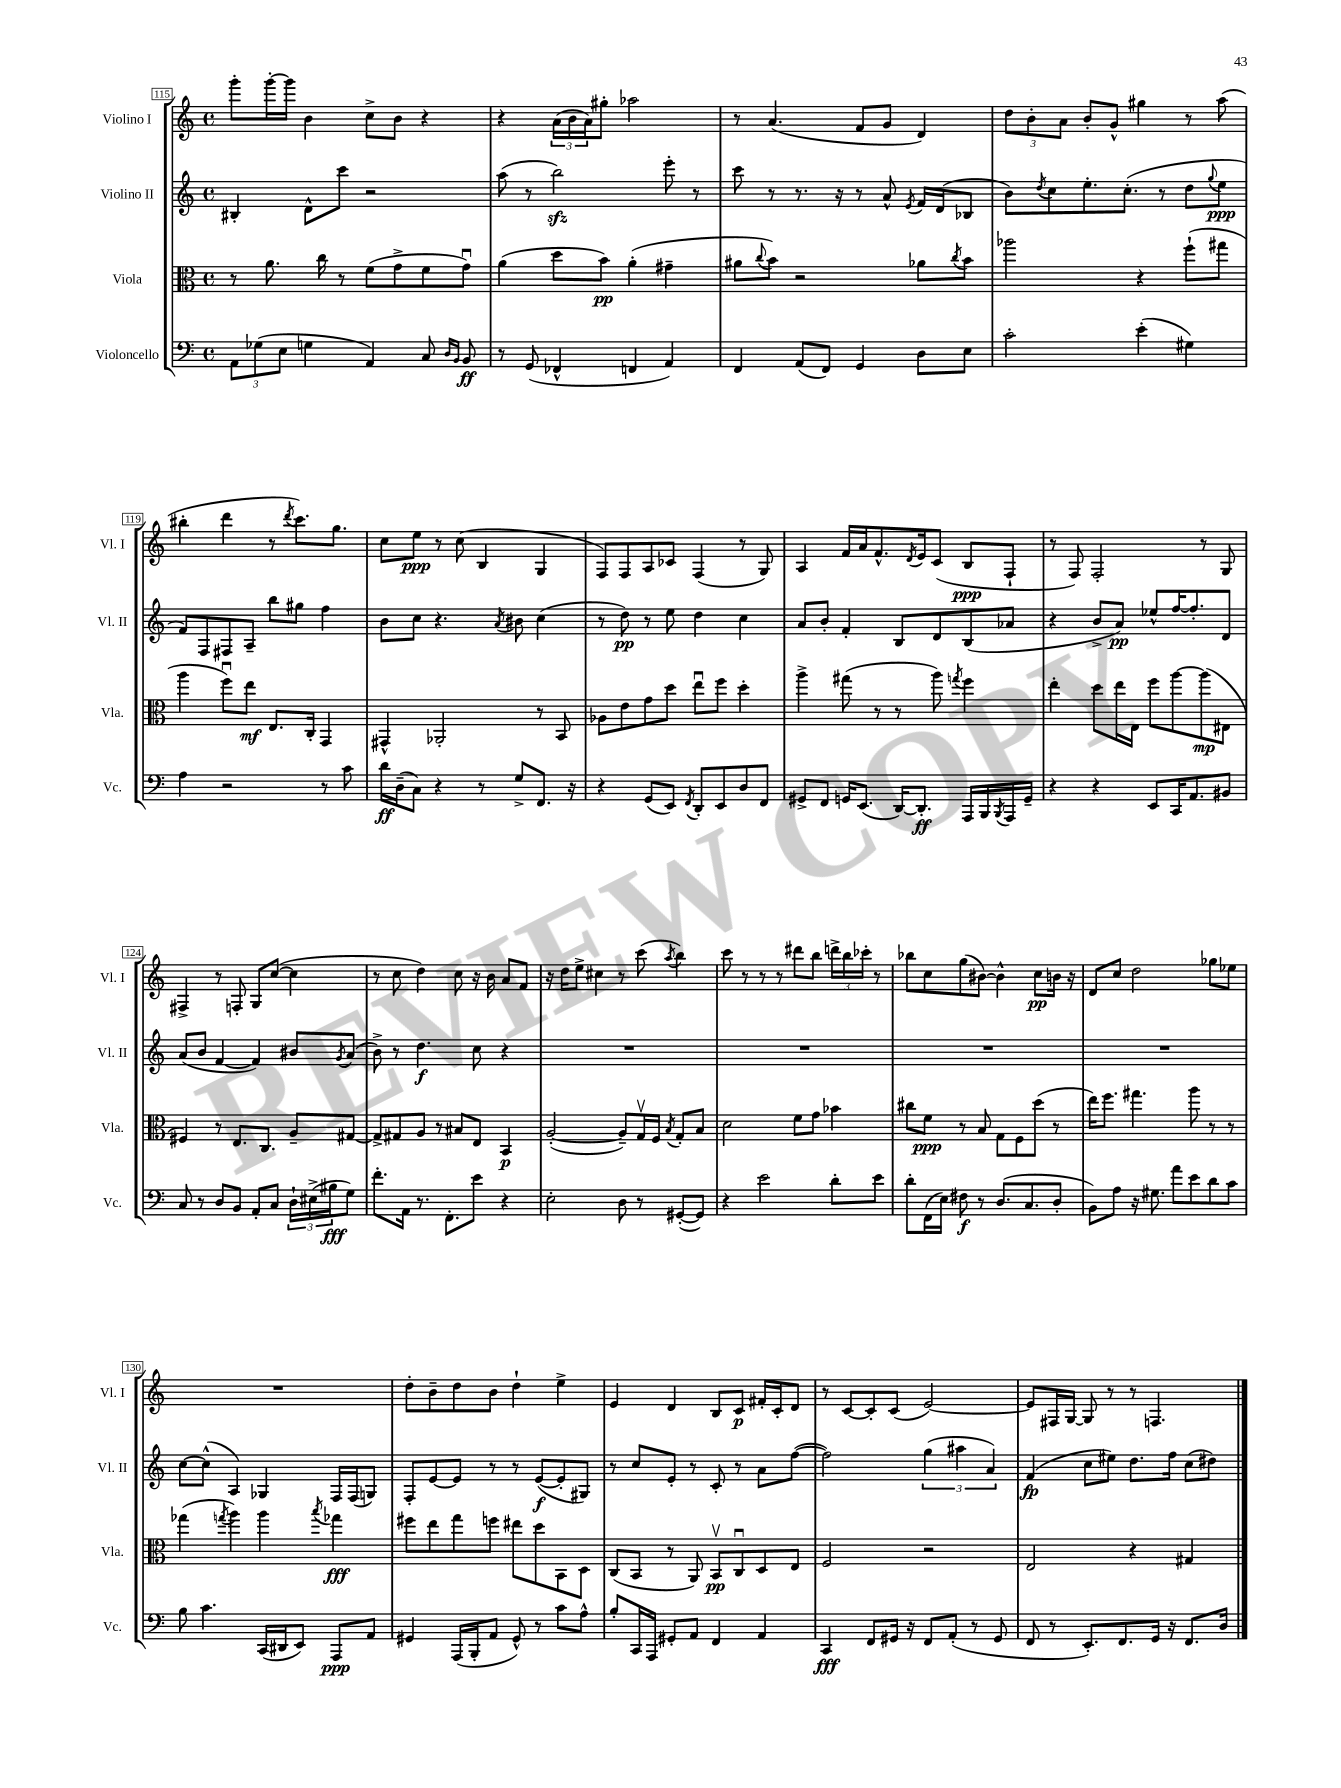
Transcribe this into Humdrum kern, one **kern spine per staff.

**kern	**dynam	**kern	**dynam	**kern	**dynam	**kern	**dynam
*part4	*part4	*part3	*part3	*part2	*part2	*part1	*part1
*staff4	*staff4	*staff3	*staff3	*staff2	*staff2	*staff1	*staff1
*I"Violoncello	*	*I"Viola	*	*I"Violino II	*	*I"Violino I	*
*I'Vc.	*	*I'Vla.	*	*I'Vl. II	*	*I'Vl. I	*
*clefF4	*	*clefC3	*	*clefG2	*	*clefG2	*
*k[]	*	*k[]	*	*k[]	*	*k[]	*
*M4/4	*	*M4/4	*	*M4/4	*	*M4/4	*
*met(c)	*	*met(c)	*	*met(c)	*	*met(c)	*
=115	=115	=115	=115	=115	=115	=115	=115
12AA\L	.	8r	.	4B#X'/	.	8ggg'\L	.
(12G-X\	.	.	.	.	.	.	.
.	.	8.a\	.	.	.	[16ggg'\L	.
12E\J	.	.	.	.	.	.	.
.	.	.	.	.	.	16ggg\JJ]	.
4Gn\	.	.	.	8d^^\L	.	4b\	.
.	.	16cc\	.	.	.	.	.
.	.	8r	.	8ccc\J	.	.	.
4AA/)	.	(8f\L	.	2r	.	8cc^\L	.
.	.	8g^\	.	.	.	8b\J	.
8C/	.	8f\	.	.	.	4r	.
16qqD/LL	.	.	.	.	.	.	.
16qqBB/JJ	.	.	.	.	.	.	.
8BB/	ff	8gu\J)	.	.	.	.	.
=116	=116	=116	=116	=116	=116	=116	=116
8r	.	(4a\	.	(8aa\	.	4r	.
(8GG/	.	.	.	8r	.	.	.
4FF-X^^/	.	8dd\L	.	2bbzz\)	.	(24a\LL	.
.	.	.	.	.	.	24b\	.
.	.	.	.	.	.	24a\J)	.
.	.	8b\J)	pp	.	.	8gg#X'\J	.
4FFn/	.	(4a'\	.	.	.	2aa-X\	.
4AA/)	.	4g#X~\	.	8eee'\	.	.	.
.	.	.	.	8r	.	.	.
=117	=117	=117	=117	=117	=117	=117	=117
4FF/	.	8a#X\L	.	8ccc\	.	8r	.
.	.	8qqcc/	.	.	.	.	.
.	.	8b\J)	.	8r	.	(4.a/	.
(8AA/L	.	2r	.	8.r	.	.	.
8FF/J)	.	.	.	.	.	.	.
.	.	.	.	16r	.	.	.
4GG/	.	.	.	8r	.	8f/L	.
.	.	.	.	8a^^/	.	8g/J	.
.	.	.	.	8qe/	.	.	.
8D\L	.	8a-X\L	.	16f/LL	.	4d/)	.
.	.	.	.	(16d/J	.	.	.
.	.	8qcc/	.	.	.	.	.
8E\J	.	8b\J	.	8B-X/J	.	.	.
=118	=118	=118	=118	=118	=118	=118	=118
2c'\	.	2aa-X\	.	8b\L)	.	12dd\L	.
.	.	.	.	.	.	12b'\	.
.	.	.	.	8qdd/	.	.	.
.	.	.	.	8cc\	.	.	.
.	.	.	.	.	.	12a\J	.
.	.	.	.	8.ee'\	.	8b'/L	.
.	.	.	.	.	.	8g^^/J	.
.	.	.	.	(8.cc'\J	.	.	.
(4e'\	.	4r	.	.	.	4gg#X\	.
.	.	.	.	8r	.	.	.
4G#X\)	.	(8ff`\L	.	8dd\L	.	8r	.
.	.	.	.	8qqgg/	.	.	.
.	.	8gg#X\J	.	8ee\J	ppp	(8aa\	.
!!LO:LB:g=z
=119	=119	=119	=119	=119	=119	=119	=119
4A\	.	4aa\	.	8f/L)	.	4bb#X'\	.
.	.	.	.	8F/	.	.	.
2r	.	8ffu\L)	.	8F#X/	.	4ddd\	.
.	.	8ee\J	mf	8A~/J	.	.	.
.	.	8.E/L	.	8bb\L	.	8r	.
.	.	.	.	.	.	8qddd/	.
.	.	.	.	8gg#X\J	.	8.ccc\L)	.
.	.	16C'/Jk	.	.	.	.	.
8r	.	4GG/	.	4ff\	.	.	.
.	.	.	.	.	.	8.gg\J	.
8c\	.	.	.	.	.	.	.
=120	=120	=120	=120	=120	=120	=120	=120
16d\LL	ff	4GG#X^^/	.	8b\L	.	8cc\L	.
(16D~\J	.	.	.	.	.	.	.
8C\J)	.	.	.	8cc\J	.	8ee\J	ppp
4r	.	2AA-X'/	.	4.r	.	8r	.
.	.	.	.	.	.	(8cc\	.
8r	.	.	.	.	.	4B/	.
.	.	.	.	8qa/	.	.	.
8G^/L	.	.	.	8b#X\	.	.	.
8.FF/J	.	8r	.	(4cc\	.	4G/	.
.	.	8BB/	.	.	.	.	.
16r	.	.	.	.	.	.	.
=121	=121	=121	=121	=121	=121	=121	=121
4r	.	8A-X\L	.	8r	.	8F/L)	.
.	.	8e\	.	8dd\)	pp	8F/	.
(8GG/L	.	8g\	.	8r	.	8A/	.
8EE/J)	.	8dd\J	.	8ee\	.	8c-X/J	.
8qFF/	.	.	.	.	.	.	.
8DD'/L	.	8eeu\L	.	4dd\	.	(4F/	.
8EE/	.	8ff\J	.	.	.	.	.
8D/	.	4dd'\	.	4cc\	.	8r	.
8FF/J	.	.	.	.	.	8G/)	.
=122	=122	=122	=122	=122	=122	=122	=122
8GG#X^/L	.	4aa^\	.	8a/L	.	4A/	.
8FF/J	.	.	.	8b'/J	.	.	.
16GGn/KL	.	(8gg#X\	.	4f'/	.	16f/LL	.
(8.EE/J	.	.	.	.	.	16a/J	.
.	.	8r	.	.	.	8.f^^/	.
[16DD/KL)	.	8r	.	8B/L	.	.	.
.	.	.	.	.	.	8qd/	.
8.DD'/J]	ff	.	.	.	.	16e/k	.
.	.	8aa\)	.	8d/	.	(8c/J	.
.	.	8qggn/	.	.	.	.	.
16AAA/LL	.	4ff\	.	(8B/	.	8B/L	ppp
16BBB/	.	.	.	.	.	.	.
8qBBB/	.	.	.	.	.	.	.
16AAA/	.	.	.	8a-X/J	.	8F`/J	.
16GG~/JJ	.	.	.	.	.	.	.
=123	=123	=123	=123	=123	=123	=123	=123
4r	.	4ee'\	.	4r	.	8r	.
.	.	.	.	.	.	8F/)	.
4r	.	8dd\L	.	8b^/L	.	2F'/	.
.	.	16ee\L	.	8a/J)	pp	.	.
.	.	16E\JJ	.	.	.	.	.
8EE/L	.	8ff\L	.	8ee-X^^/L	.	.	.
16CC/K	.	[8aa\	.	[16ff/K	.	.	.
8.AA/	.	.	.	8.ff'/]	.	.	.
.	.	(8aa\]	mp	.	.	8r	.
8BB#X/J	.	8E#X\J	.	8d/J	.	8G/	.
!!LO:LB:g=z
=124	=124	=124	=124	=124	=124	=124	=124
8C/	.	4F#X/)	.	(8a/L	.	4F#X^/	.
8r	.	.	.	8b/J	.	.	.
8D/L	.	8r	.	[4f/	.	8r	.
8BB/J	.	8.E/L	.	.	.	8Fn'/	.
8AA'/L	.	.	.	4f/])	.	8G/L	.
.	.	8.C/J	.	.	.	.	.
8C/J	.	.	.	.	.	([8cc/J	.
24D`\LL	.	8A~/L	.	8b#X/L	.	4cc\]	.
(24E#X^\	.	.	.	.	.	.	.
24B#X\J	fff	.	.	.	.	.	.
.	.	.	.	8qg/	.	.	.
8G\J)	.	[8G#X/J	.	(8a/J	.	.	.
=125	=125	=125	=125	=125	=125	=125	=125
8.f'\L	.	8G#^/L]	.	8b^\)	.	8r	.
.	.	8G#X/	.	8r	.	8cc\	.
16AA\Jk	.	.	.	.	.	.	.
8.r	.	8A/J	.	4.dd\	f	4dd\)	.
.	.	8r	.	.	.	.	.
8.FF'\L	.	.	.	.	.	.	.
.	.	8B#X/L	.	.	.	8cc\	.
8e\J	.	8E/J	.	8cc\	.	16r	.
.	.	.	.	.	.	16b\	.
4r	.	4BB/	p	4r	.	8a/L	.
.	.	.	.	.	.	8f/J	.
=126	=126	=126	=126	=126	=126	=126	=126
2E'\	.	([2A'/	.	1r	.	16r	.
.	.	.	.	.	.	16dd\KL	.
.	.	.	.	.	.	8ee^\J	.
.	.	.	.	.	.	4cc#X\	.
8D\	.	8A~/L])	.	.	.	8r	.
8r	.	16Gv/L	.	.	.	(8ccc\	.
.	.	16F/JJ	.	.	.	.	.
.	.	8qB/	.	.	.	8qaa/	.
([8GG#X'/L	.	8G'/L	.	.	.	4bb\)	.
8GG#/J])	.	8B/J	.	.	.	.	.
=127	=127	=127	=127	=127	=127	=127	=127
4r	.	2d\	.	1r	.	8ccc\	.
.	.	.	.	.	.	8r	.
2e\	.	.	.	.	.	8r	.
.	.	.	.	.	.	8r	.
.	.	8f\L	.	.	.	8ddd#X\L	.
.	.	8g\J	.	.	.	8bb\J	.
8d'\L	.	4b-X\	.	.	.	24dddn^\LL	.
.	.	.	.	.	.	24bb\	.
.	.	.	.	.	.	24ccc-X'\JJ	.
8e\J	.	.	.	.	.	8r	.
=128	=128	=128	=128	=128	=128	=128	=128
8d'\L	.	8cc#X\L	.	1r	.	8bb-X\L	.
(16FF\L	.	8f\J	ppp	.	.	8cc\	.
16E\JJ)	.	.	.	.	.	.	.
8F#X\	f	8r	.	.	.	(8gg\	.
8r	.	8B/	.	.	.	[8b#X\J)	.
(8.D/L	.	8G\L	.	.	.	4b#^^\]	.
.	.	8F\	.	.	.	.	.
8.C/	.	.	.	.	.	.	.
.	.	(8dd\J	.	.	.	8cc\L	pp
8D'/J	.	8r	.	.	.	16bn\Jk	.
.	.	.	.	.	.	16r	.
=129	=129	=129	=129	=129	=129	=129	=129
8BB\L)	.	16ee\KL)	.	1r	.	8d/L	.
.	.	8.ff\J	.	.	.	.	.
8A\J	.	.	.	.	.	8cc/J	.
16r	.	4.gg#X\	.	.	.	2dd\	.
8.G#X\	.	.	.	.	.	.	.
8a\L	.	.	.	.	.	.	.
8e\	.	8aa\	.	.	.	.	.
8d\	.	8r	.	.	.	8gg-X\L	.
8c\J	.	8r	.	.	.	8ee-X\J	.
!!LO:LB:g=z
=130	=130	=130	=130	=130	=130	=130	=130
8B\	.	(4gg-X\	.	[8cc\L	.	1r	.
4.c\	.	.	.	(8cc^^\J]	.	.	.
.	.	8qggn/	.	.	.	.	.
.	.	4aa\)	.	4A/)	.	.	.
(16CC/LL	.	4aa\	.	4G-X/	.	.	.
16DD#X/J	.	.	.	.	.	.	.
8EE/J)	.	.	.	.	.	.	.
.	.	8qbb/	.	.	.	.	.
8AAA/L	ppp	4gg-X\	fff	16F/LL	.	.	.
.	.	.	.	(16F/J	.	.	.
8AA/J	.	.	.	8Gn/J)	.	.	.
=131	=131	=131	=131	=131	=131	=131	=131
4GG#X/	.	8ff#X\L	.	8F'/L	.	8dd'\L	.
.	.	8ee\	.	[8e/	.	8b~\	.
(16AAA/LL	.	8gg\	.	8e/J]	.	8dd\	.
16BBB'/J	.	.	.	.	.	.	.
8AA/J	.	8ffn\J	.	8r	.	8b\J	.
8GG#^^/)	.	8ee#X\L	.	8r	.	4dd`\	.
8r	.	8dd\	.	([8e/L	f	.	.
8c\L	.	8BB\	.	8e'/]	.	4ee^\	.
8A^^\J	.	8D\J	.	8G#X/J)	.	.	.
=132	=132	=132	=132	=132	=132	=132	=132
8B'/L	.	(8C/L	.	8r	.	4e/	.
16CC/L	.	8BB/J	.	8cc/L	.	.	.
16AAA/JJ	.	.	.	.	.	.	.
8GG#X'/L	.	8r	.	8e'/J	.	4d/	.
8AA/J	.	8AA/)	.	8r	.	.	.
4FF/	.	8BBv/L	pp	8c'/	.	8B/L	.
.	.	8Cu/	.	8r	.	8c/J	p
4AA/	.	8D/	.	8a\L	.	16f#X'/LL	.
.	.	.	.	.	.	16c'/J	.
.	.	8E/J	.	([8ff\J	.	8d/J	.
=133	=133	=133	=133	=133	=133	=133	=133
4CC/	fff	2F/	.	2ff\])	.	8r	.
.	.	.	.	.	.	[8c/L	.
8FF/L	.	.	.	.	.	8c'/]	.
16GG#X/Jk	.	.	.	.	.	(8c/J	.
16r	.	.	.	.	.	.	.
8FF/L	.	2r	.	(6gg\	.	[2e/)	.
(8AA'/J	.	.	.	.	.	.	.
.	.	.	.	6aa#X\	.	.	.
8r	.	.	.	.	.	.	.
.	.	.	.	6a/)	.	.	.
8GG#/	.	.	.	.	.	.	.
=134	=134	=134	=134	=134	=134	=134	=134
8FF/	.	2E/	.	(4f/	fp	8e/L]	.
8r	.	.	.	.	.	16F#X/L	.
.	.	.	.	.	.	[16G/JJ	.
8.EE'/L)	.	.	.	8cc\L	.	8G/]	.
.	.	.	.	8ee#X\J)	.	8r	.
8.FF/	.	.	.	.	.	.	.
.	.	4r	.	8.dd\L	.	8r	.
16GG/Jk	.	.	.	.	.	4.Fn/	.
16r	.	.	.	16ff\Jk	.	.	.
8.FF/L	.	4G#X/	.	(8cc\L	.	.	.
.	.	.	.	8dd#X\J)	.	.	.
16D/Jk	.	.	.	.	.	.	.
==	==	==	==	==	==	==	==
*-	*-	*-	*-	*-	*-	*-	*-
